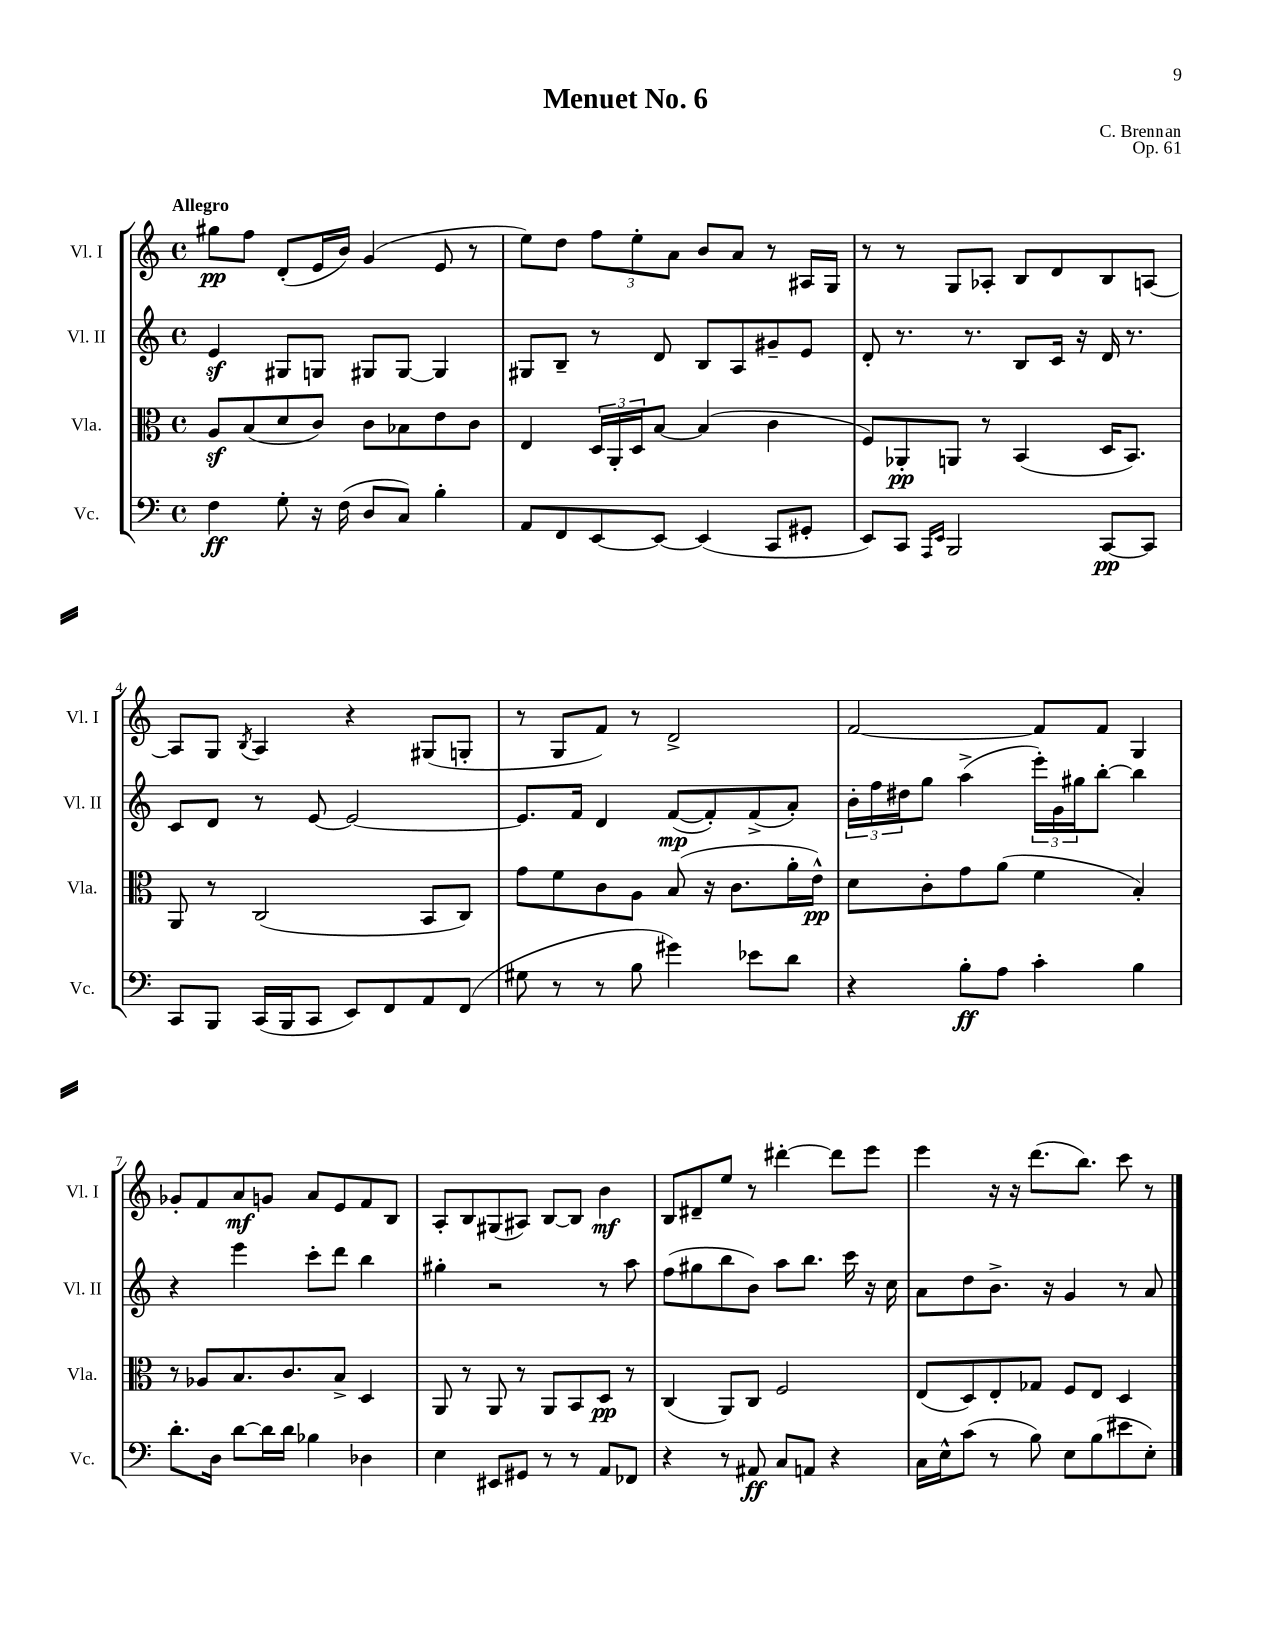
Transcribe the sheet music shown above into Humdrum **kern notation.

**kern	**kern	**kern	**kern
*staff4	*staff3	*staff2	*staff1
*clefF4	*clefC3	*clefG2	*clefG2
*k[]	*k[]	*k[]	*k[]
*M4/4	*M4/4	*M4/4	*M4/4
*met(c)	*met(c)	*met(c)	*met(c)
4F\	8A/L	4e/	8gg#\L
.	(8B/	.	8ff\J
8G'\	8d/	8G#/L	(8d'/L
16r	8c/J)	8G/J	16e/L
(16F\	.	.	16b/JJ)
8D/L	8c\L	8G#/L	(4g/
8C/J)	8B-\	[8G#/J	.
4B'\	8e\	4G#/]	8e/
.	8c\J	.	8r
=	=	=	=
8AA/L	4E/	8G#/L	8ee\L)
8FF/	.	8B~/J	8dd\J
[8EE/	24D/LL	8r	12ff\L
.	24AA'/	.	.
.	24D/J	.	12ee'\
8EE/_J	[8B/J	8d/	.
.	.	.	12a\J
(4EE/]	(4B/]	8B/L	8b/L
.	.	8A/	8a/J
8CC/L	4c\	8g#~/	8r
8GG#'/J	.	8e/J	16A#/LL
.	.	.	16G/JJ
=	=	=	=
8EE/L)	8F/L)	8d'/	8r
8CC/J	8AA-'/	8.r	8r
16qqAAA/LL	.	.	.
16qqEE/JJ	.	.	.
2BBB/	8AA/J	.	8G/L
.	.	8.r	.
.	8r	.	8A-'/J
.	(4BB/	8B/L	8B/L
.	.	16c/Jk	8d/
.	.	16r	.
[8CC/L	16D/LK	16d/	8B/
.	8.BB/J)	8.r	.
8CC/]J	.	.	[8A/J
=	=	=	=
8CC/L	8AA/	8c/L	8A/]L
8BBB/J	8r	8d/J	8G/J
.	.	.	8qB/
(16CC/LL	(2C/	8r	4A/
16BBB/J	.	.	.
8CC/J	.	[8e/	.
8EE/L)	.	2e/_	4r
8FF/	.	.	.
8AA/	8BB/L	.	(8G#/L
(8FF/J	8C/J)	.	8G'/J
=	=	=	=
8G#\	8g\L	8.e/]L	8r
8r	8f\	.	8G/L
.	.	16f/Jk	.
8r	8c\	4d/	8f/J)
8B\	8A\J	.	8r
4g#\)	(8B/	([8f/L	2d^/
.	16r	8f'/])	.
.	8.c\L	.	.
8e-\L	.	(8f^/	.
8d\J	16a'\L	8a'/J)	.
.	16e^^\JJ)	.	.
=	=	=	=
4r	8d\L	24b'\LL	[2f/
.	.	24ff\	.
.	.	24dd#\J	.
.	8c'\	8gg\J	.
8B'\L	8g\	(4aa^\	.
8A\J	(8a\J	.	.
4c'\	4f\	24eee'\LL)	8f/]L
.	.	24g\	.
.	.	24gg#\J	.
.	.	[8bb'\J	8f/J
4B\	4B'/)	4bb\]	4G/
=	=	=	=
8.d'\L	8r	4r	8g-'/L
.	8A-/L	.	8f/
16D\Jk	.	.	.
[8d\L	8.B/	4eee\	8a/
16d\]L	.	.	8g/J
16d\JJ	8.c/	.	.
4B-\	.	8ccc'\L	8a/L
.	8B^/J	8ddd\J	8e/
4D-\	4D/	4bb\	8f/
.	.	.	8B/J
=	=	=	=
4E\	8AA/	4gg#'\	8A'/L
.	8r	.	8B/
8EE#/L	8AA/	2r	(8G#/
8GG#/J	8r	.	8A#/J)
8r	8AA/L	.	[8B/L
8r	8BB/	.	8B/]J
8AA/L	8D/J	8r	4b\
8FF-/J	8r	8aa\	.
=	=	=	=
4r	(4C/	(8ff\L	8B/L
.	.	8gg#\	8d#~/
8r	8AA/L)	8bb\	8ee/J
8AA#/	8C/J	8b\J)	8r
8C/L	2F/	8aa\L	[4ddd#'\
8AA/J	.	8.bb\J	.
4r	.	.	8ddd#\]L
.	.	16ccc\	.
.	.	16r	8eee\J
.	.	16cc\	.
=	=	=	=
16C\LL	(8E/L	8a\L	4eee\
16E^^\J	.	.	.
(8c\J	8D/)	8dd\	.
8r	8E'/	8.b^\J	16r
.	.	.	16r
8B\)	8G-/J	.	(8.ddd\L
.	.	16r	.
8E\L	8F/L	4g/	.
.	.	.	8.bb\J)
(8B\	8E/J	.	.
8e#\	4D/	8r	8ccc\
8E'\J)	.	8a/	8r
==	==	==	==
*-	*-	*-	*-
